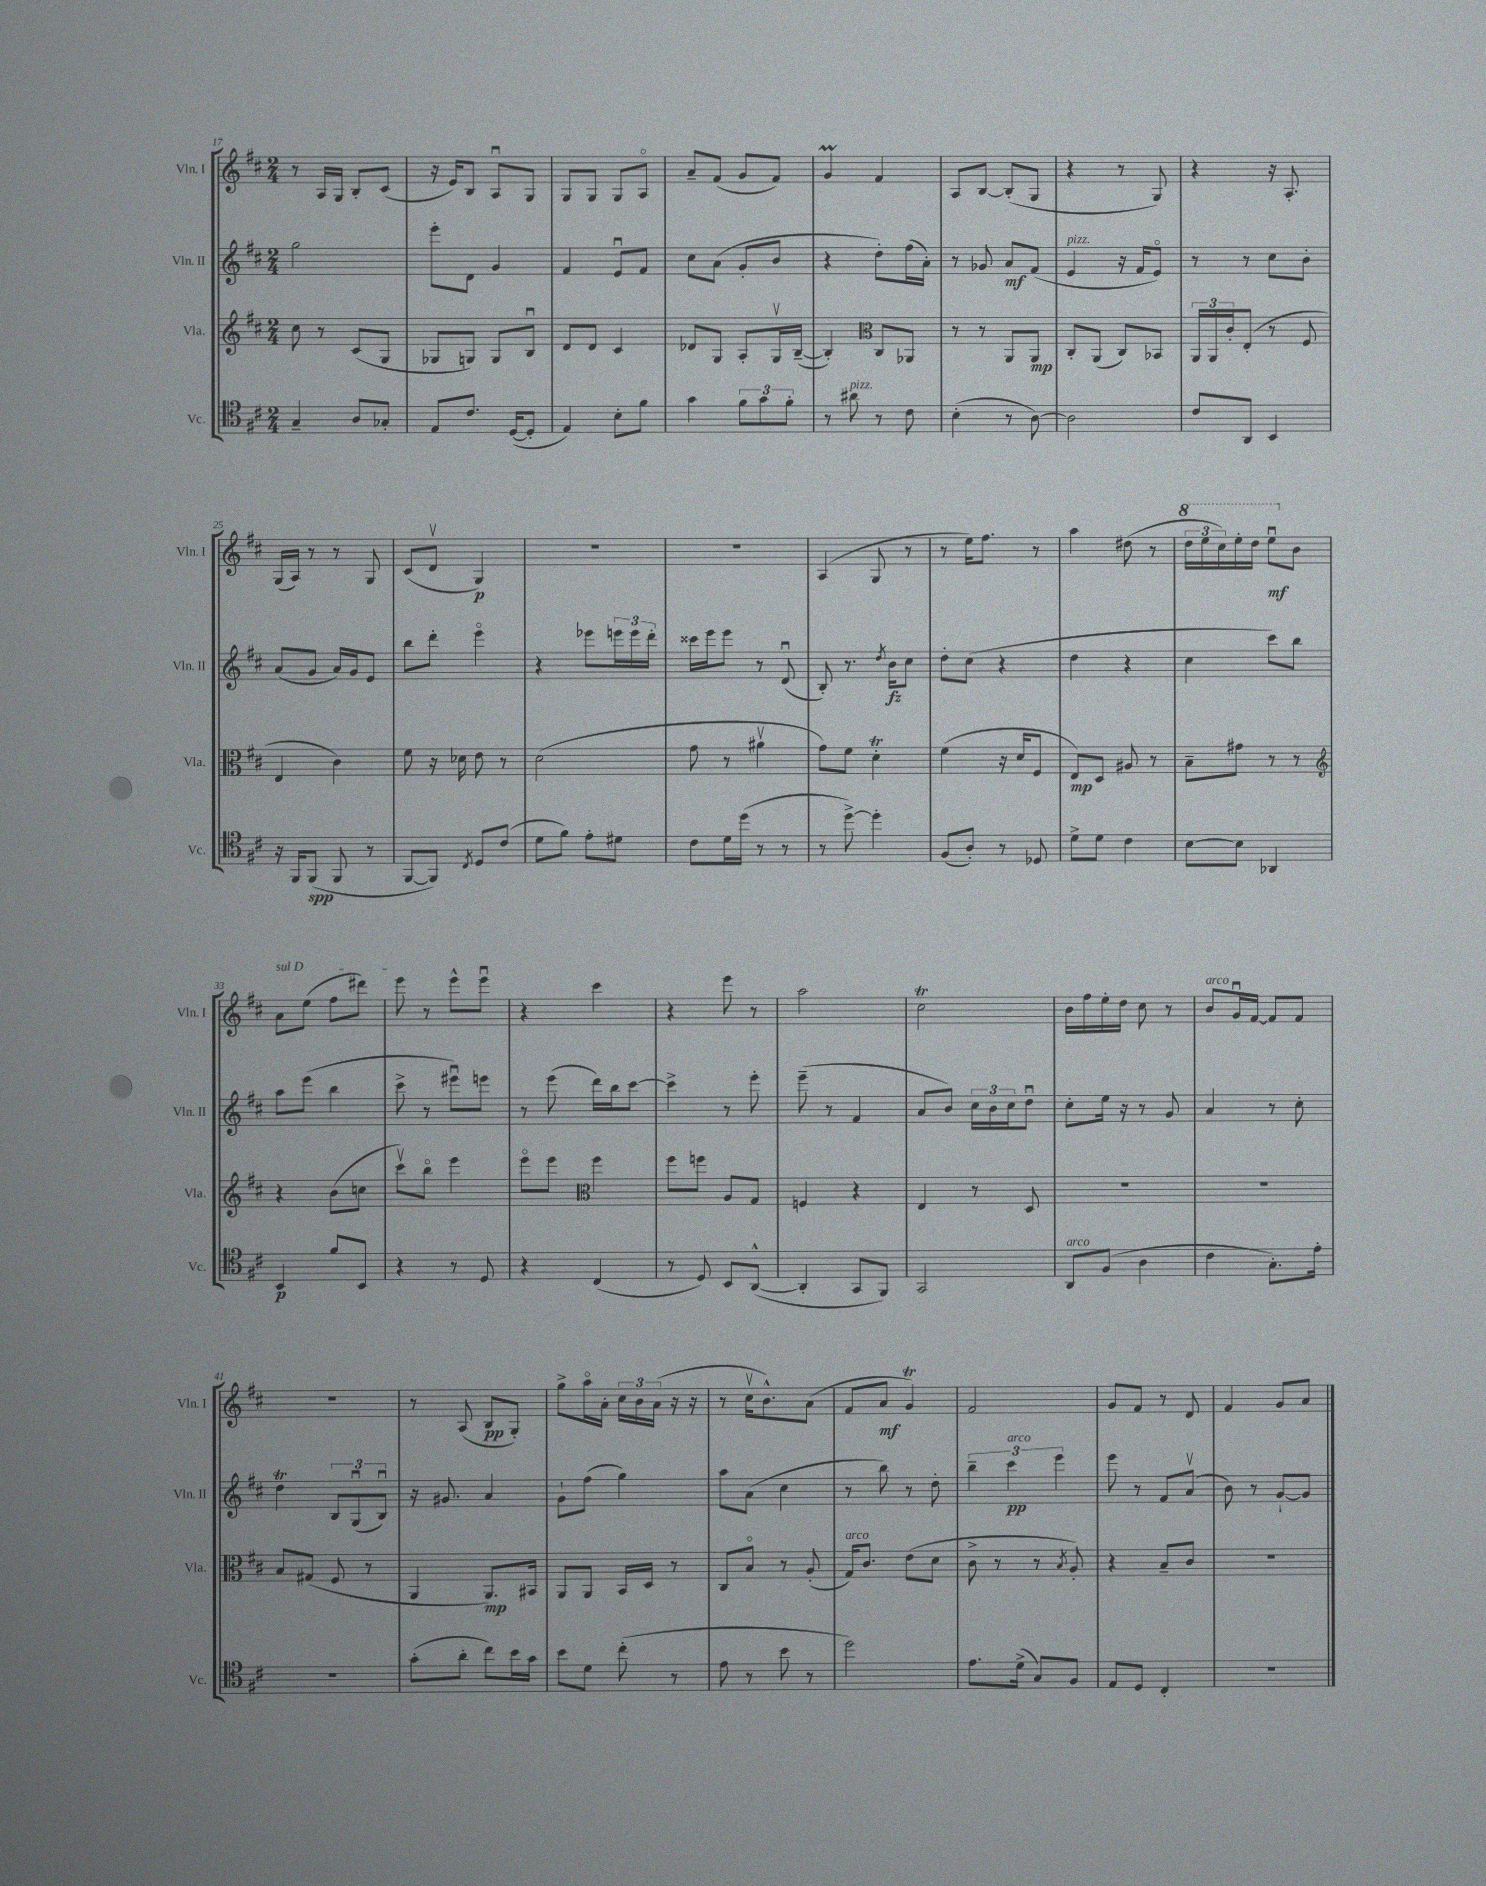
<<
\new StaffGroup <<
\new Staff = "s0" \with { instrumentName = "Vln. I" shortInstrumentName = "Vln. I" } {
    \clef treble \key d \major \numericTimeSignature \time 2/4
    r8 a16 g16 b8-. cis'8( |
    r16 e'16) b8 a8\downbow g8 |
    g8 g8 g8 a8\flageolet |
    a'8-- fis'8( g'8 fis'8) |
    g'4\prall fis'4 |
    a8 b8~ b8-.( g8 |
    r4 r8 g8) |
    r4 r16 a8.-. |
    g16( a16) r8 r8 g8 |
    cis'8( d'8\upbow g4\p) |
    r2 |
    R2 |
    a4( g8 r8 |
    r8 e''16) fis''8. r8 |
    a''4 dis''8( r8 |
    \tuplet 3/2 { \ottava #1 d'''16 e'''16 cis'''16) } e'''16-. d'''16 e'''8\downbow\mf \ottava #0 b'8 |
    \once \override TextSpanner.bound-details.left.text = \markup { \italic "sul D" } a'8\startTextSpan e''8( fis''8 dis'''8) |
    e'''8\stopTextSpan r8 e'''8-^ e'''8\downbow |
    r4 cis'''4 |
    r4 e'''8 r8 |
    a''2 |
    cis''2\trill |
    b'16 fis''16 e''16-. d''16 cis''8 r8 |
    b'8^\markup { \italic "arco" } g'16\downbow fis'16~ fis'8 fis'8 |
    r2 |
    r8 a8( b8\pp g8-.) |
    g''8-> a''16\flageolet a'16-. \tuplet 3/2 { cis''16 b'16 a'16( } r16 r16 |
    r8 cis''16\upbow b'8.-^) a'8( |
    fis'8 a'8\mf g'4\trill) |
    fis'2 |
    g'8 fis'8 r8 d'8 |
    fis'4 g'8 a'8 \bar "|." |
}
\new Staff = "s1" \with { instrumentName = "Vln. II" shortInstrumentName = "Vln. II" } {
    \clef treble \key d \major \numericTimeSignature \time 2/4
    g''2 |
    e'''8-. d'8 g'4 |
    fis'4 e'8\downbow fis'8 |
    cis''8 a'8( g'8-. b'8 |
    r4 d''8-.) fis''16( a'16-.) |
    r8 ges'8 a'8\mf fis'8( |
    e'4^\markup { \italic "pizz." } r16 fis'16 e'8\flageolet) |
    r8 r8 cis''8 b'8-. |
    a'8( g'8 a'16) g'16 e'8 |
    b''8 d'''8-. e'''4\flageolet |
    r4 ees'''8 \tuplet 3/2 { e'''16 e'''16 d'''16-. } |
    cisis'''16 e'''16 e'''8 r8 d'8\downbow( |
    b8-.) r8. \acciaccatura { d''8 } b'16\fz cis''8 |
    d''8-. cis''8( r4 |
    d''4 r4 |
    cis''4 cis'''8) b''8 |
    a''8 e'''8( b''4 |
    cis'''8-> r8 eis'''8\downbow) e'''8 |
    r8 e'''8( d'''16) b''16 cis'''8~ |
    cis'''4-> r8 e'''8-. |
    e'''8--( r8 fis'4 |
    a'8 b'8) \tuplet 3/2 { cis''16 b'16 cis''16 } d''8\downbow |
    cis''8-. e''16 r16 r8 g'8 |
    a'4 r8 cis''8-. |
    d''4\trill \tuplet 3/2 { b8 g8\downbow( b8\downbow) } |
    r16 gis'8. a'4 |
    g'8-! fis''8( g''4) |
    a''8 a'8( cis''4 |
    r8 b''8) r8 d''8-. |
    \tuplet 3/2 { b''4-- cis'''4\pp^\markup { \italic "arco" } e'''4 } |
    e'''8 r8 fis'8 a'8\upbow( |
    b'8) r8 g'8~-! g'8 \bar "|." |
}
\new Staff = "s2" \with { instrumentName = "Vla." shortInstrumentName = "Vla." } {
    \clef treble \key d \major \numericTimeSignature \time 2/4
    cis''8 r8 cis'8( g8 |
    ges8 g8) g8 b8\downbow |
    d'8 d'8 cis'4 |
    des'8 g8 a8-. g16\upbow b16~--( |
    b4-.) \clef alto cis8 aes,8 |
    r8 r8 a,8 a,8\mp |
    cis8-. a,8( cis8) bes,8 |
    \tuplet 3/2 { a,16 a,16 cis'16-. } e8-.( r8 fis8 |
    e4 cis'4) |
    fis'8 r16 des'16 e'8 r8 |
    d'2( |
    g'8 r8 ais'4\upbow |
    g'8) fis'8 d'4-.\trill |
    fis'4( r16 d'16 fis8 |
    e8\mp) d8 ais8 r8 |
    b8-- gis'8 r8 r8 |
    \clef treble r4 b'8( c''8 |
    cis'''8\upbow) b''8\flageolet e'''4 |
    e'''8\flageolet e'''8 \clef alto fis''4 |
    fis''8 f''8 a8 g8 |
    f4 r4 |
    e4 r8 d8 |
    R2 |
    R2 |
    b8 gis8( fis8 r8 |
    a,4 a,8.\mp) bis,16 |
    a,8 a,8 b,16 d16 r8 |
    cis8 b8\flageolet r8 a8-.( |
    g16^\markup { \italic "arco" }) cis'8. e'8( d'8 |
    cis'8-> r8 r8 \acciaccatura { b8 } a8-.) |
    r4 b8-- cis'8 |
    r2 \bar "|." |
}
\new Staff = "s3" \with { instrumentName = "Vc." shortInstrumentName = "Vc." } {
    \clef tenor \key d \major \numericTimeSignature \time 2/4
    g4-- a8 ges8-. |
    e8 cis'8. d16~( d8-. |
    e4) b8-. fis'8 |
    g'4 \tuplet 3/2 { fis'8 g'8 fis'8-. } |
    r8 ais'8^\markup { \italic "pizz." } r8 cis'8 |
    b4-.( r8 a8~) |
    a2 |
    cis'8 a,8 b,4 |
    r16 fis,16 fis,8\spp( fis,8 r8 |
    fis,8~ fis,8) \acciaccatura { cis8 } d8 cis'8( |
    d'8 fis'8) e'8-. dis'8 |
    cis'8 d'16 d''16( r8 r8 |
    r8 d''8~->) d''4-. |
    fis8( a8-.) r8 des8 |
    d'8-> d'8 cis'4 |
    b8~ b8 aes,4 |
    b,4\p fis'8 b,8 |
    r4 r8 d8 |
    r4 cis4( |
    r8 d8) b,8 a,8~-^( |
    a,4-. g,8 fis,8) |
    g,2 |
    a,8^\markup { \italic "arco" } fis8( a4 |
    cis'4 g8.-.) e'16-. |
    R2 |
    g'8-.( a'8-. cis''8) b'16 g'16 |
    b'8 d'8 cis''8-.( r8 |
    e'8 r8 b'8 r8 |
    d''2) |
    e'8. d'16->( g8) fis8 |
    e8 d8 cis4-. |
    R2 \bar "|." |
}
>>
>>
\layout { \context { \Score currentBarNumber = #17 } }
